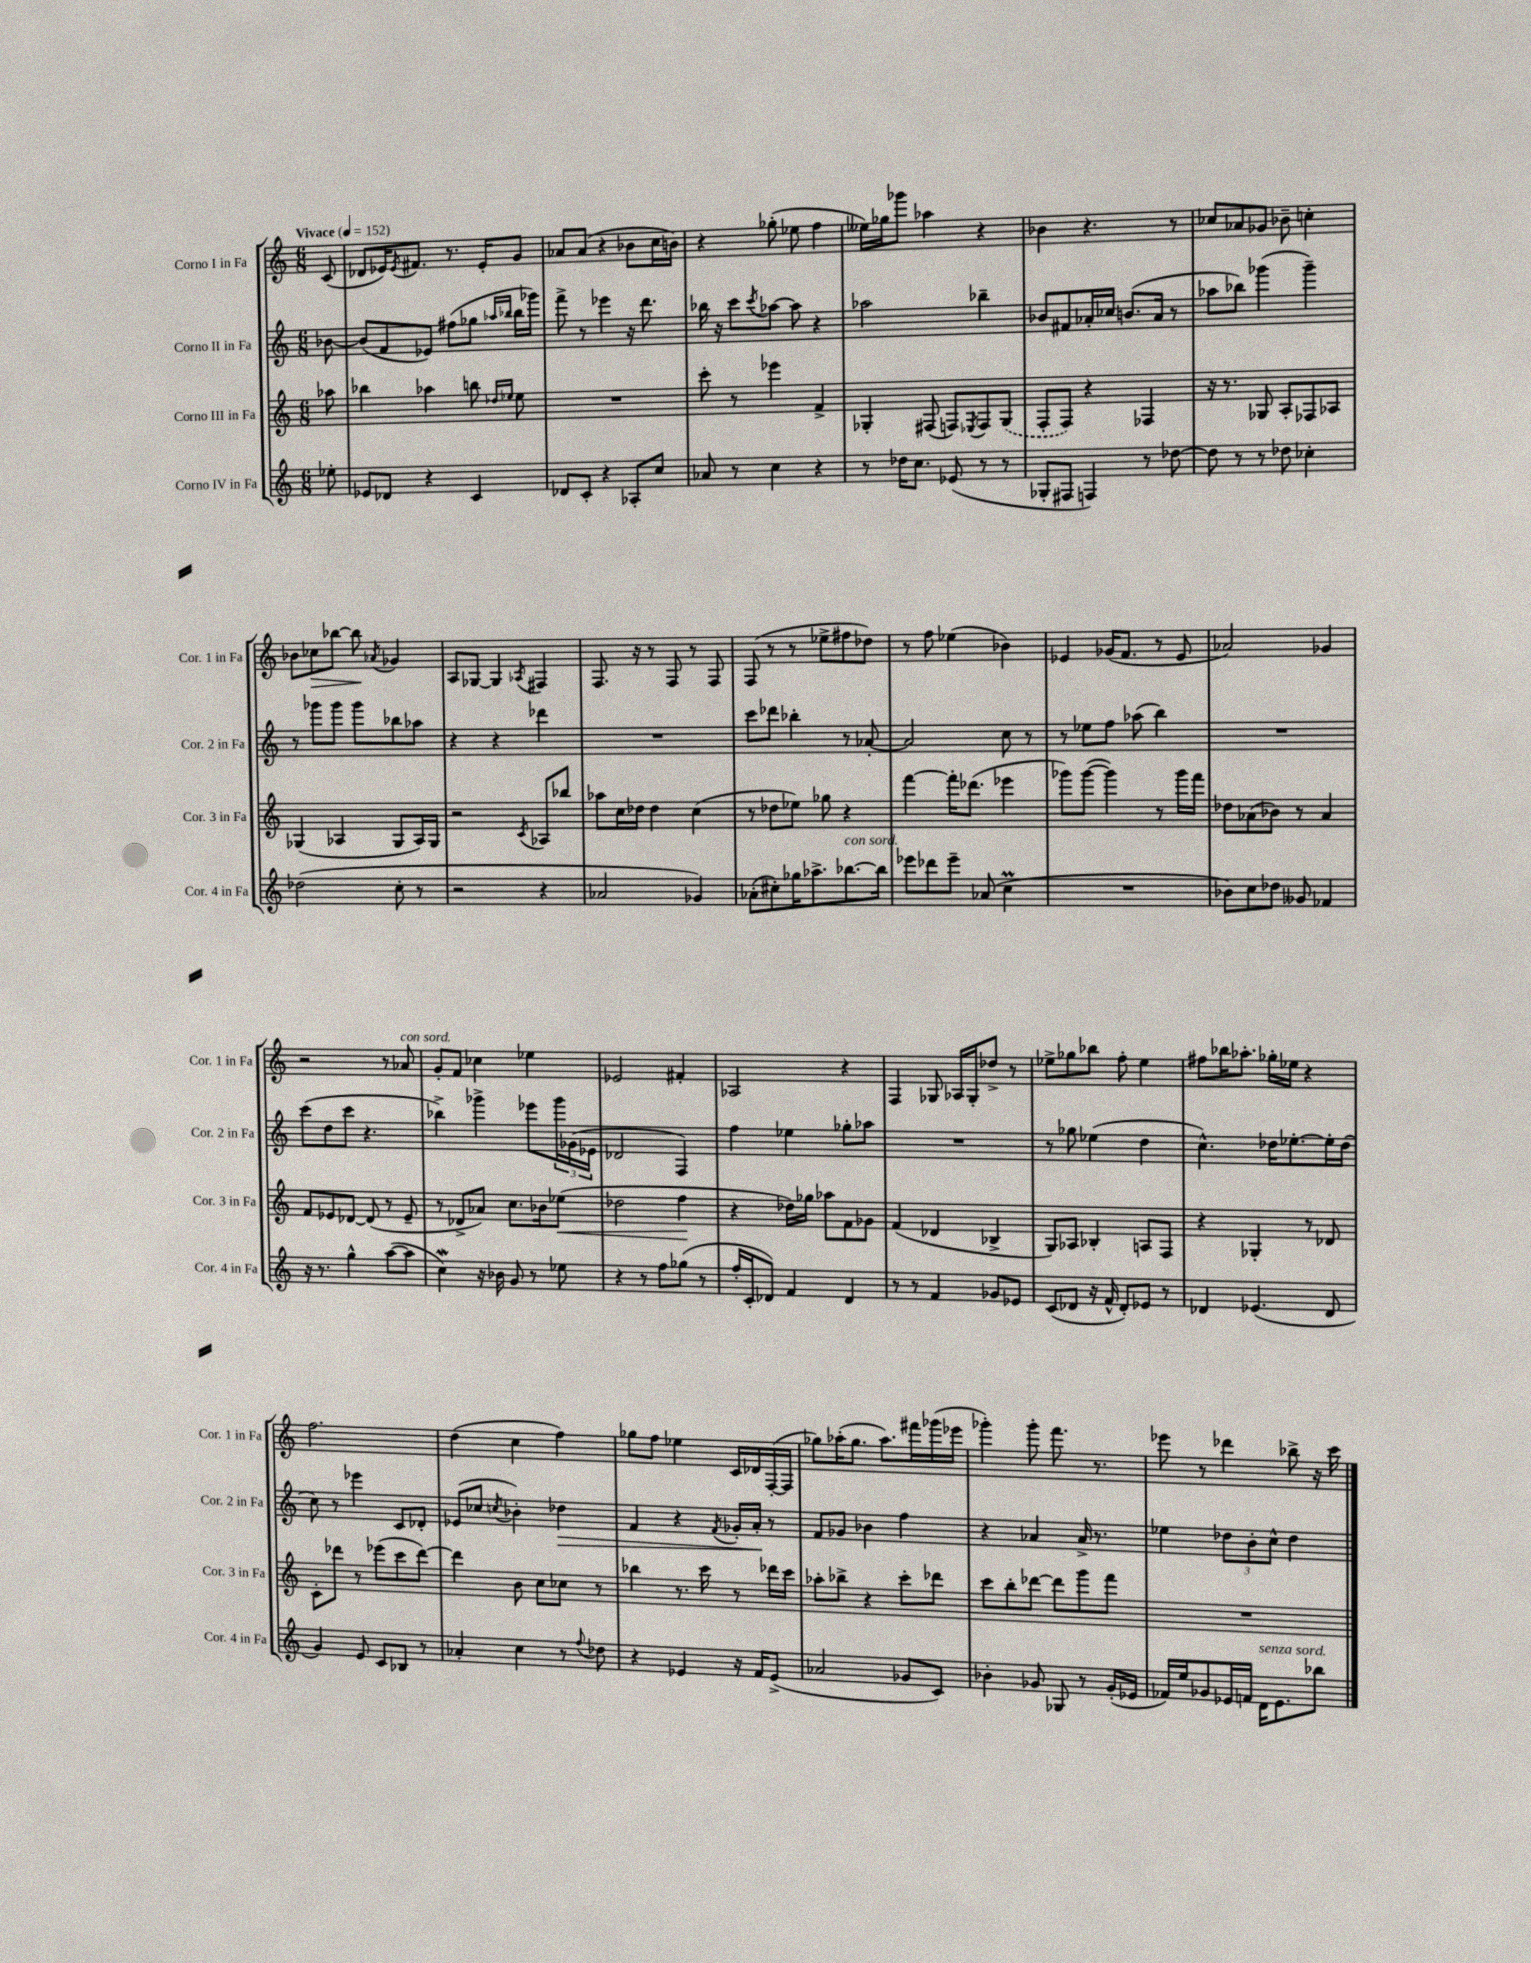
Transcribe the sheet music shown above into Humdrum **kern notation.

**kern	**kern	**kern	**kern
*staff4	*staff3	*staff2	*staff1
*clefG2	*clefG2	*clefG2	*clefG2
*k[]	*k[]	*k[]	*k[]
*M6/8	*M6/8	*M6/8	*M6/8
*MM152	*MM152	*MM152	*MM152
8ee-'\	8aa-\	[8b-\	(8c/
=	=	=	=
8e-/L	4bb-\	(8b-/]L	8d-/L
8d-/J	.	8f/	16e-/K)
.	.	.	8qe-/
.	.	.	8.f#/J
4r	4aa-\	8e-/J)	.
.	.	(8ff#\L	8.r
4c/	8bb\	8gg-\J	.
.	.	.	16e-'/LK
.	16qqdd-/LL	16qqaa-/LL	.
.	16qqee-/JJ	16qqbb-/JJ	.
.	8ee-\	16bb-\LL	8g/J
.	.	16ggg-\JJ)	.
=	=	=	=
8d-/L	2.r	8fff^\	8a-/L
8c'/J	.	8r	(8a-/J
4r	.	4eee-\	4r
8A-'/L	.	16r	8b-\L
.	.	8.ddd\	.
8cc/J	.	.	16cc\L
.	.	.	16b\JJ)
=	=	=	=
8a-/	8ccc'\	16bb-\	4r
.	.	16r	.
8r	8r	8ccc\L	.
.	.	8qccc/	.
4cc\	4eee-\	[8aa-\J	(8gg-'\
.	.	8aa-\]	8ee-\
4r	4f^/	4r	4ff\
=	=	=	=
8r	4G-'/	2aa-\	16ee--\LL)
.	.	.	16gg-\J
16dd-\LK	.	.	8ggg-\J
8.cc\J	.	.	.
.	(8F#/	.	4aa-\
(8e-/	8F/L)	.	.
.	8qE-/	.	.
8r	8F/	4bb-~\	4r
8r	(8G-/J	.	.
=	=	=	=
8G-'/L	8F'/L	8b-/L	4b-\
8F#/J	8F/J)	8f#/	.
4F/)	4r	16a-'/L	4.r
.	.	16cc-/JJ	.
.	.	(8.b/L	.
8r	4F-/	.	.
.	.	16a-/Jk	.
[8dd-\	.	8r	8r
=	=	=	=
8dd-\]	16r	8aa-\L	8cc-/L
.	8.r	.	.
8r	.	8bb-\J)	8a-/
8r	8G-/	(4ggg-\	8g-/J
8dd-\	8A'/L	.	8b-~\
4cc-'\	8F-/	4ggg-~\)	4cc'\
.	8A-/J	.	.
=	=	=	=
(2dd-\	(4G-/	8r	8b-\L
.	.	8ggg-\L	8cc-\
.	4A-/	8ggg-\J	[8bb-\J
.	.	8ggg-\L	8bb-\]
.	.	.	8qa-/
8cc'\	8G-/L	8bb-\	4g-/
8r	16A-/L)	8aa-\J	.
.	16G-/JJ	.	.
=	=	=	=
2r	2r	4r	8A/L
.	.	.	[8G-/J
.	.	4r	4G-/]
.	8qc/	.	8qA-/
4r	8A-/L	4ddd-\	4F#/
.	8bb-/J	.	.
=	=	=	=
2a-/	8aa-\L	2.r	8.F/
.	16cc\L	.	.
.	16dd-\JJ	.	16r
.	4dd-\	.	8r
.	.	.	8F/
4g-/)	(4cc\	.	8r
.	.	.	8F/
=	=	=	=
(8a-'\L	8r	8ccc\L	(8F/
8cc#'\)	8dd-\L	8ddd-\J	8r
16gg-\K	8ee-\J)	4bb-'\	8r
8.aa-^\	.	.	.
.	8gg-\	.	8ee-^\L
[8.bb-\	4r	8r	8ff#\
.	.	[8a-'/	8dd-\J)
16bb-\]Jk	.	.	.
=	=	=	=
8eee-\L	[4fff\	2a-/]	8r
8ddd-\	.	.	8ff\
8eee-~\J	16fff'\]LK	.	(4ee-\
.	(8.ddd-\J	.	.
(8a-/	.	.	.
4cc\	4eee-\	8cc\	4b-\)
.	.	8r	.
=	=	=	=
2.r	8ggg-\L)	8r	4e-/
.	([8ggg-\J	8ee-\L	.
.	4ggg-\])	8ff\J	(16g-/LK
.	.	.	8.f/J
.	.	(8aa-\	.
.	8r	4bb\)	8r
.	16ggg-\LL	.	8e-/
.	16fff\JJ	.	.
=	=	=	=
8b-\L)	8dd-\L	2.r	2a-/)
8cc\	(8a-\	.	.
8dd-\J	8b-\J)	.	.
8g--/	8r	.	.
4f-/	4a-/	.	4g-/
=	=	=	=
16r	8f/L	(8ccc\L	2r
8.r	.	.	.
.	8e-/	8dd\	.
4gg^^\	[8d-/J	8ccc\J	.
.	(8d-/]	4.r	.
([8aa\L	8r	.	8r
8aa\]J	8e-~/	.	8a-/
=	=	=	=
4cc\)	8r	4bb-^\)	8g'/L
.	8d-^/L	.	8f/J
16r	8a-/J)	4ggg-^\	4cc-\
16b-\	.	.	.
8g/	8.cc\L	.	.
8r	.	8eee-\L	4ee-\
.	16b-\k	.	.
8ee-\	(8ee-\J	24ggg-\L	.
.	.	(24g-\	.
.	.	24e-\JJ	.
=	=	=	=
4r	2dd-\	2d-/	2e-/
8r	.	.	.
8ff\L	.	.	.
(8gg-\J	4ff\	4F/)	4f#'/
8r	.	.	.
=	=	=	=
16ff'/LL	4r	4ff\	2A-/
16c'/J	.	.	.
8d-/J)	.	.	.
4f/	16dd-\LL)	4ee-\	.
.	16gg-\JJ	.	.
.	8aa-\L	.	.
4d-/	8f\	8gg-'\L	4r
.	8g-\J	8aa-\J	.
=	=	=	=
8r	(4f/	2.r	4F/
8r	.	.	.
4f/	4d-/	.	8G-/
.	.	.	16A-/LL
.	.	.	16G-'/J
8g-/L	4B-^/	.	8dd-^/J
8e-/J	.	.	8r
=	=	=	=
(8c/L	8G/L)	8r	8ee-^\L
8d-/J	8A-/J	8gg-\	8gg-\
16r	4B-'/	(4ee-\	8bb-\J
16f^^/	.	.	.
8d-'/L)	.	.	8ff'\
8e-/J	8A/L	4dd\	4ee-\
8r	8F/J	.	.
=	=	=	=
4d-/	4r	4.cc^^\)	8ff#\L
.	.	.	16bb-\K
.	.	.	8.aa-'\J
(4.e-/	4G-'/	.	.
.	.	16dd-\LK	16gg-'\LL
.	.	[8.ee-'\	16ee-\JJ
.	8r	.	4r
8d-/	8d-/	16ee-'\]L	.
.	.	(16dd-\JJ	.
=	=	=	=
4g/)	8c'\L	8cc\)	2.ff\
.	8ddd-\J	8r	.
8e/	8r	4eee-\	.
8c/L	(8eee-\L	.	.
8B-/J	8ccc\	8c/L	.
8r	[8ddd-\J)	8d-'/J	.
=	=	=	=
4a-'/	4ddd-\]	(8e-/L	(4dd\
.	.	8cc-/J	.
.	.	8qcc/	.
4cc\	8b\	4b-'\)	4cc\
.	8cc\L	.	.
8r	8cc-\J	4dd-\	4ff\)
8qqff/	.	.	.
8dd-\	8r	.	.
=	=	=	=
4r	4bb-\	4f/	8gg-\L
.	.	.	8ff\J
4e-/	8.r	4r	4ee-\
.	16ccc\	.	.
.	.	8qf/	.
16r	8r	16g-'/LL	16c/LL
16f/LK	.	16a'/JJ	16d-/
(8e-^/J	16ddd-\LL	8r	([16F'/
.	16ccc\JJ	.	16F/]JJ
=	=	=	=
2a-/	8aa-'\L	8f/L	8gg-\L)
.	8bb-^\J	8g-/J	(16aa-'\K
.	.	.	8.gg-\J
.	4r	4b-\	.
.	.	.	8.aa-\L)
8g-/L	8ccc'\L	4ff\	.
.	.	.	16fff#\L
8c/J)	8ddd-\J	.	(16ggg-\
.	.	.	16eee-\JJ
=	=	=	=
4b-'\	8ccc\L	4r	4ggg-'\)
.	8bb'\	.	.
8g-/	[8ddd-\J	4a-/	8ggg-'\
8G-/	8ddd-\]L	.	8.fff\
8r	8ggg\	16a-^/	.
.	.	8.r	8.r
(16g-'/LL	8fff\J	.	.
16e-/JJ	.	.	.
=	=	=	=
16f-/LL)	2.r	4ee-\	8eee-\
16ee/J	.	.	.
8g-/	.	.	8r
16e-/L	.	12dd-\L	4ddd-\
16f/JJ	.	.	.
.	.	12b'\	.
16d\LK	.	.	.
.	.	12cc^^\J	.
8.e-\	.	.	.
.	.	4dd-\	8bb-^\
8bb-\J	.	.	16r
.	.	.	16ccc\
==	==	==	==
*-	*-	*-	*-
